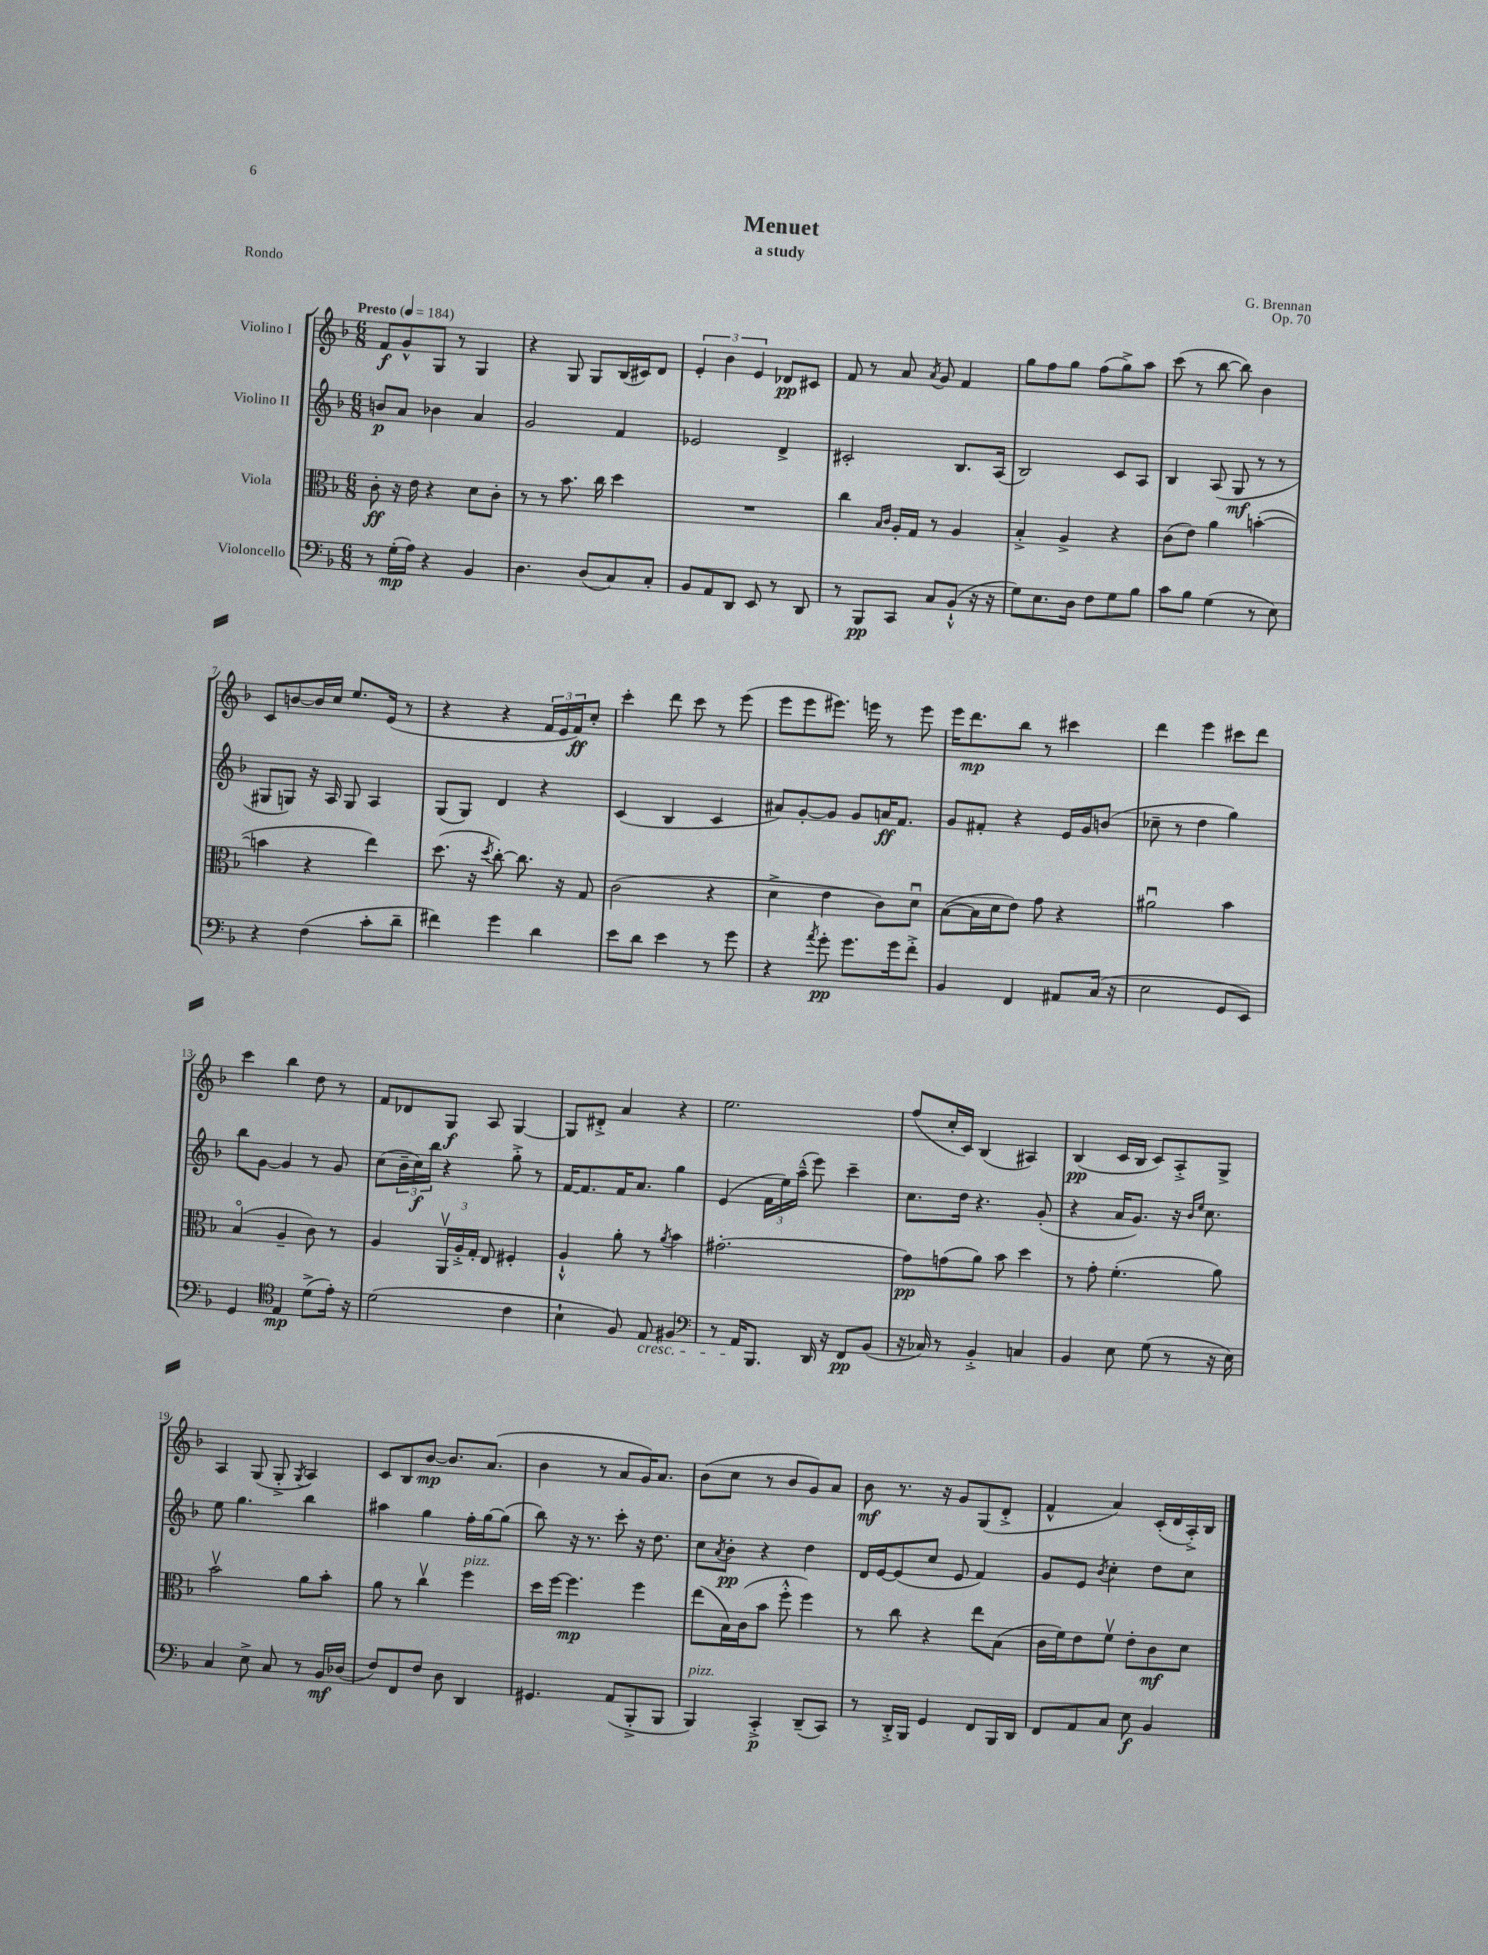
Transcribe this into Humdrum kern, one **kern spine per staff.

**kern	**kern	**kern	**kern
*staff4	*staff3	*staff2	*staff1
*clefF4	*clefC3	*clefG2	*clefG2
*k[b-]	*k[b-]	*k[b-]	*k[b-]
*M6/8	*M6/8	*M6/8	*M6/8
*MM184	*MM184	*MM184	*MM184
8r	8c'	8b	8f
(16G'	16r	8a	8g^^
16A)	16e	.	.
4r	4r	4b-	8G
.	.	.	8r
4BB-	8d	4a	4G
.	8c'	.	.
=	=	=	=
4.D	8r	2g	4r
.	8r	.	.
.	8.b-	.	8G
(8D	.	.	8G
.	16cc	.	.
8C)	4dd	4f	(16B-
.	.	.	16c#)
8C'	.	.	8d
=	=	=	=
8BB-	2.r	2e-	6e'
8AA	.	.	.
.	.	.	6b-
8DD	.	.	.
.	.	.	6e
8EE	.	.	.
8r	.	4d^	8d-
8DD	.	.	8c#
=	=	=	=
8r	4cc	2c#'	8f
8BBB-	.	.	8r
.	16qqB-	.	.
.	16qqc	.	.
8CC	16A'	.	8a
.	16G	.	.
.	.	.	8qa
8C	8r	.	8g
(8BB-`^^	4A	8.B-	4f
16r	.	.	.
16r	.	(16A	.
=	=	=	=
8G)	4B-'^	2B-)	8gg
8.E	.	.	8ff
.	4A^	.	8gg
16D	.	.	.
8F	.	.	(8ff
8G	4r	8c	8gg^)
8B-	.	8A	8aa
=	=	=	=
8c	(8c	4B-	(8ccc
8B-	8e)	.	8r
(4G	4a	(8A	[8bb-
.	.	8G	8bb-])
8r	([4b'	8r	4b-
8E)	.	8r	.
=	=	=	=
4r	4b]	8G#	8c
.	.	8G)	[8b
(4F	4r	16r	16b]
.	.	16A	16cc
.	.	8G	8.ee
8c'	4ee)	4A	.
.	.	.	(16e
8d~	.	.	8r
=	=	=	=
4f#)	(8.dd	(8G	4r
.	.	8G)	.
.	16r	.	.
.	8qdd	.	.
4g	[8cc')	4d	4r
.	8.cc]	.	.
4d	.	4r	24f
.	.	.	24e
.	16r	.	.
.	.	.	24f)
.	8G	.	8cc'
=	=	=	=
8e	(2c	(4c	4ccc'
8d	.	.	.
4e	.	4B-	8ddd
.	.	.	8ccc
8r	4r	4c	8r
8g	.	.	(8eee
=	=	=	=
4r	4d^	8a#)	8eee
.	.	[8g'	8eee
8qa	.	.	.
8g'	4e	8g]	8.eee#)
8.g	.	8g	.
.	.	.	16eee
.	8c)	16a	8r
16g	.	8.f	.
8f'^	8du	.	8eee
=	=	=	=
4BB-	([8B-	8g	16eee
.	.	.	8.ddd
.	16B-]	8f#'	.
.	16d	.	.
4FF	8e)	4r	8bb-
.	8g	.	8r
8AA#	4r	16e	4ccc#
.	.	16g	.
(16C	.	(8b	.
16r	.	.	.
=	=	=	=
2E	2a#u	8cc-~	4ddd
.	.	8r	.
.	.	4dd	4eee
8GG	4b-	4gg)	8ccc#
8EE)	.	.	8ddd
=	=	=	=
4GG	(4B-o	8bb-	4ccc
.	.	[8g	.
*clefC4	*	*	*
4E	4A~	4g]	4bb-
(8d^	8c)	8r	8dd
16e')	8r	8g	8r
16r	.	.	.
=	=	=	=
(2d	4A	(8cc	8f
.	.	24b-~	8d-
.	.	24cc)	.
.	.	24bb-	.
.	24AAv	4r	8G
.	24A'^	.	.
.	24G'	.	.
.	8E	.	8A
4c	4F#'	8gg'^	[4G
.	.	8r	.
=	=	=	=
4B-`	4A`^^	[16f	8G]
.	.	8.f]	.
.	.	.	8d#'^
8F)	8a'	16f	4a
.	.	8.a	.
8E	8r	.	.
.	8qa	.	.
4F#	4b-	4gg	4r
=	=	=	=
*clefF4	*	*	*
8r	[2.g#'	(4e	2.ee
16AA	.	.	.
8.BBB-	.	.	.
.	.	24f	.
.	.	24ee)	.
.	.	(24aa~^^	.
16DD	.	8eee)	.
16r	.	.	.
8FF	.	4ccc~	.
(8BB-	.	.	.
=	=	=	=
16r	8g#]	8.cc	(8ff
16C-)	.	.	.
8r	(8g	.	16cc'
.	.	16dd	16c)
4BB-'^	8a)	4.r	(4B-
.	8b-	.	.
4C	4dd	.	4A#)
.	.	(8g'	.
=	=	=	=
4BB-	8r	4r	(4B-
.	8g'	.	.
8E	(4.f'	16a	16c
.	.	8.g)	16B-
(8G	.	.	8c)
8r	.	16r	8A'^
.	.	16qqb-	.
.	.	16qqee	.
.	.	8.cc	.
16r	8a)	.	8G^
16E)	.	.	.
=	=	=	=
4C	2b-v	8ee	4A
.	.	4.gg	.
8E^	.	.	(8G
8C	.	.	8G'^
.	.	.	8qG
8r	8a	4bb-	4A)
16BB-	8b-'	.	.
(16D-	.	.	.
=	=	=	=
8F)	8a	4aa#	8c
8FF	8r	.	8B-
8F	4ccv	4gg	[8b-
8D	.	.	8.b-]
4DD	4ff	16ff'	.
.	.	[16gg	(8.a
.	.	(8gg]	.
=	=	=	=
4.GG#	16dd	8bb-)	4b-
.	[16ff	.	.
.	4.ff]	16r	.
.	.	8.r	.
.	.	.	8r
(8AA	.	8ccc'	8a
8BBB-'^	4ff	16r	16g)
.	.	8.dd	8.a
8BBB-	.	.	.
=	=	=	=
4BBB-)	(8ee	8cc	(8b-
.	.	8qa	.
.	16B-)	8b-'	8cc
.	(16c	.	.
4CC'^	8b-	4r	8r
.	8ff'^^	.	8b-
(8DD~	4ff)	4dd	8g)
8CC)	.	.	8a
=	=	=	=
8r	8r	16d	8b-
.	.	[16e	.
16DD'^	8cc	(8e]	8.r
16BBB-	.	.	.
4GG	4r	8cc	.
.	.	.	16r
.	.	8e	8g
8FF	8ee	4f)	(8G
16BBB-	(8B-	.	8d'^
16DD	.	.	.
=	=	=	=
8FF	16c	8g	4f^^
.	16f)	.	.
8AA	8e	8e	.
.	.	8qb-	.
8C	8fv	4cc'	4a)
8E	8e'	.	.
4BB-	8c	8dd	(16c'
.	.	.	16d
.	8d	8cc	16A'^)
.	.	.	16B-
==	==	==	==
*-	*-	*-	*-
